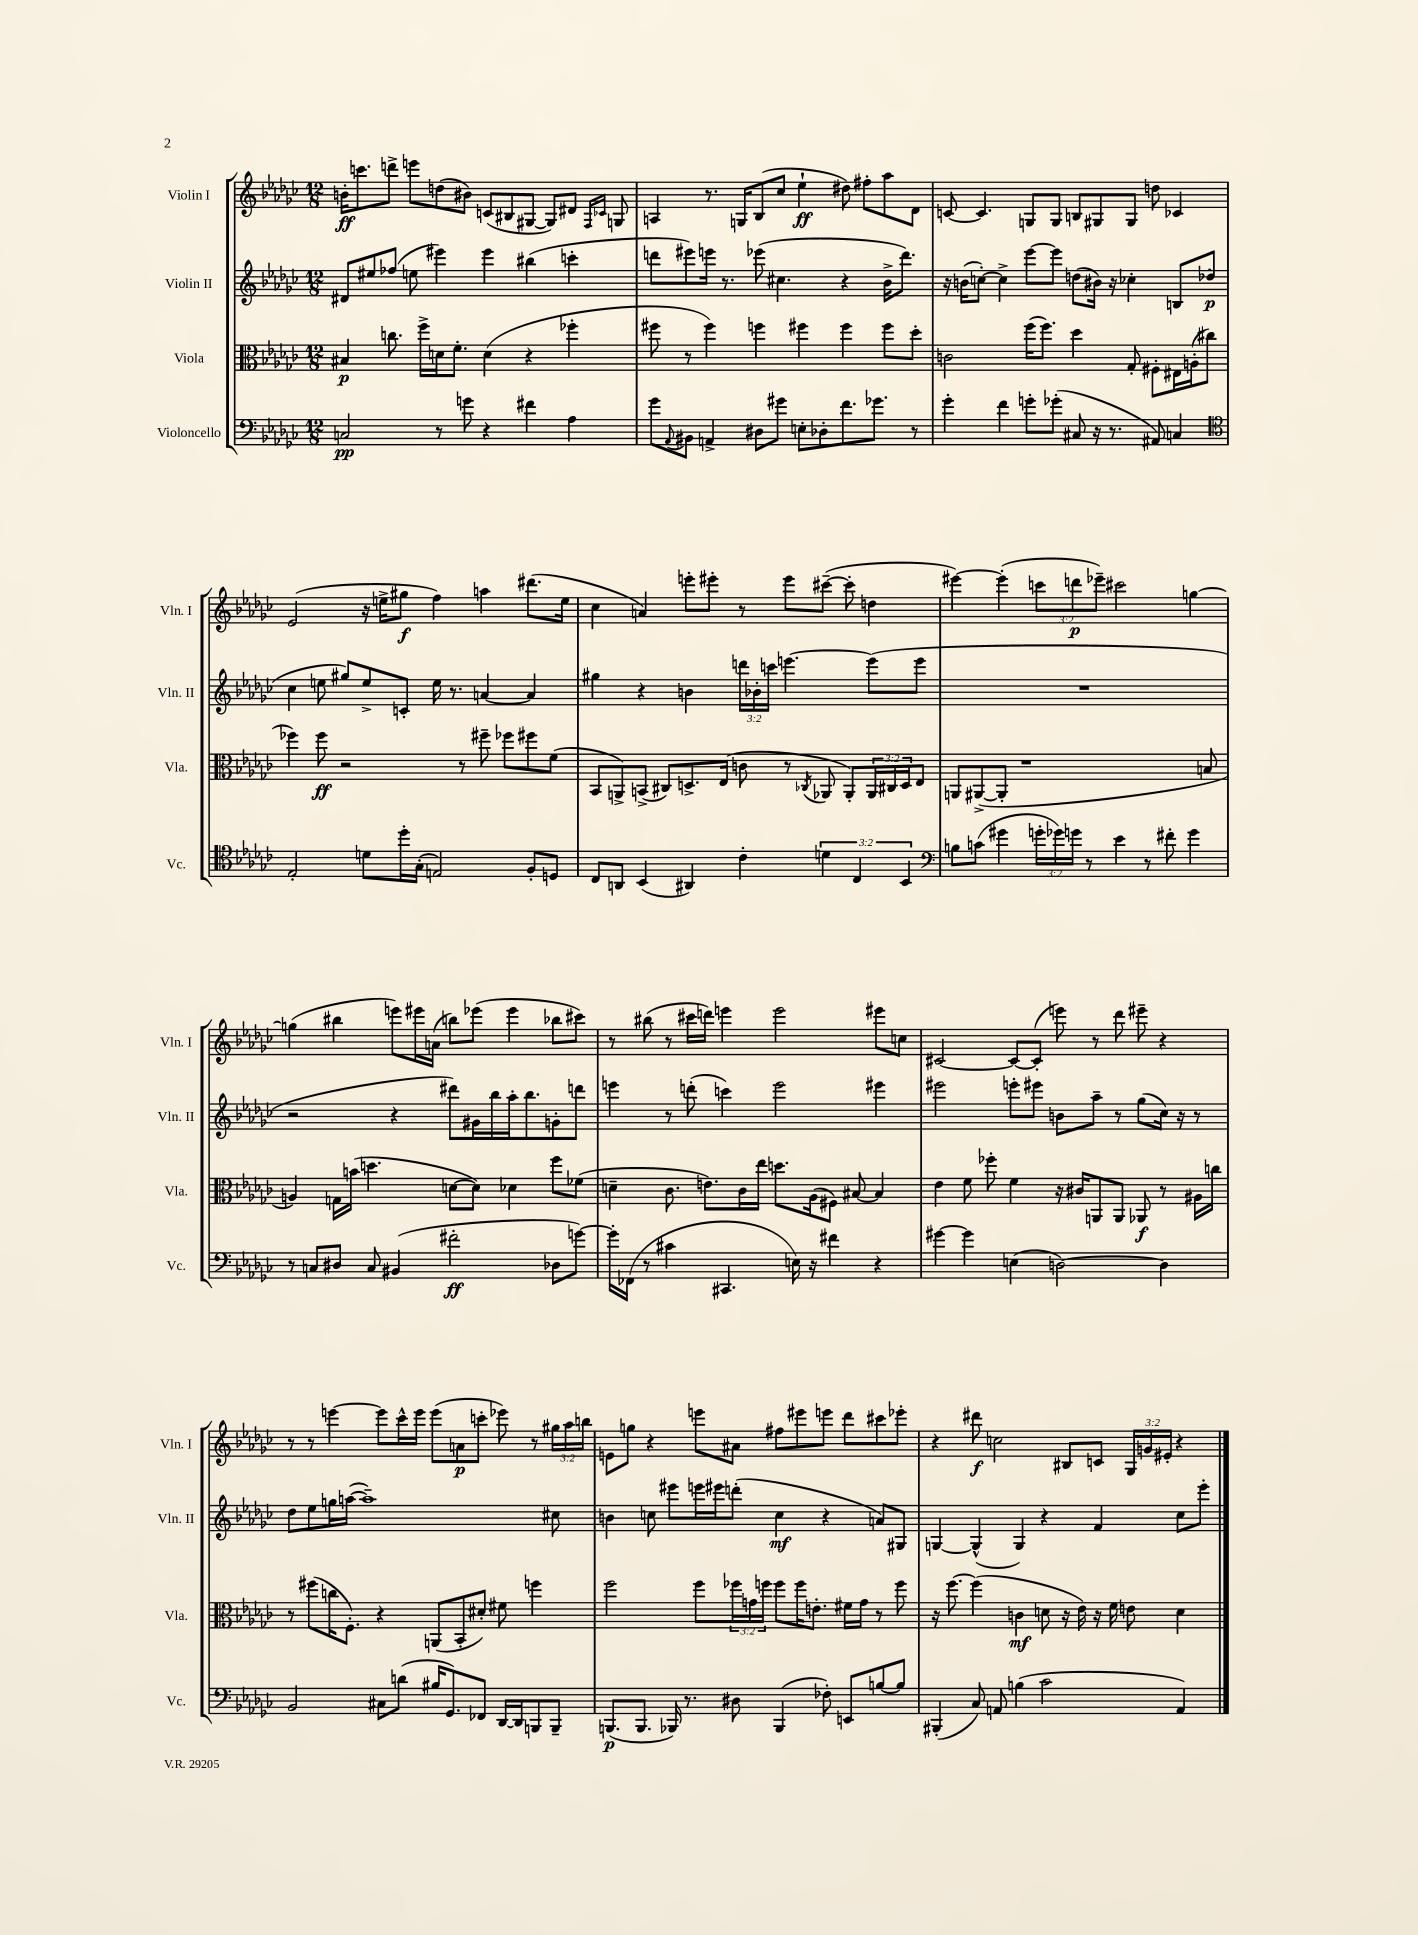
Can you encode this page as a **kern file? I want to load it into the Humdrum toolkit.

**kern	**kern	**kern	**kern
*staff4	*staff3	*staff2	*staff1
*clefF4	*clefC3	*clefG2	*clefG2
*k[b-e-a-d-g-c-]	*k[b-e-a-d-g-c-]	*k[b-e-a-d-g-c-]	*k[b-e-a-d-g-c-]
*M12/8	*M12/8	*M12/8	*M12/8
2C/	4B#/	8d#/L	16b'\LK
.	.	.	8.ccc\
.	.	8ee#/	.
.	8.cc\	(8ff-/J	8ddd^\J
.	.	8ee\	8eee\L
.	16ff^\LL	.	.
8r	16d\J	4eee#\)	(8dd\
.	8.f'\J	.	.
8g\	.	.	8b#\J)
4r	(4d\	4eee#\	(8c/L
.	.	.	8B#/
4f#\	4r	(4bb#\	[8G#/J
.	.	.	8G#/]L)
4A-\	4ff-'\	4ccc'\	8d#/J
.	.	.	16qqF/LL
.	.	.	16qqc-/JJ
.	.	.	8G/
=	=	=	=
8g-\L	8ff#\	8ddd\L	4A/
8qqAA-/	.	.	.
8BB#\J	8r	8eee#\)	.
4AA^/	4ff#\)	16eee\Jk	8.r
.	.	8.r	.
.	.	.	16G/LK
8D#\L	4ff\	(8eee-\	(8B-/
8g#\J	.	4.cc#\	8cc-/J
8E'\L	4ff#\	.	4ee-`\
8D-'\	.	.	.
8.f\	4ff#\	4r	8dd#\)
.	.	.	8ff#'\L
8.g-\J	.	.	.
.	8ff#\L	16b-^\LK	8aa-\
.	.	8.ddd\J)	.
8r	8dd-'\J	.	8d-\J
=	=	=	=
4g-'\	2c\	16r	[8c/
.	.	(16b\LK	.
.	.	[8cc'\J)	4.c/]
4f\	.	4cc^\]	.
8g'\L	(16ff\LK	[8eee-\L	8G/L
.	8.ff\J)	.	.
(8g-'\J	.	8eee-\]J	8G/J
8C#/	4dd-\	(8dd\L	8B/L
16r	.	16b#\Jk)	8G#/
8.r	.	16r	.
.	8G-'/	4cc-'\	8G#/J
8AA#/)	8F#'\L	.	8dd\
4C/	16E#\L	8B/L	4c-/
.	(16A'\J	.	.
.	8cc#\J	(8dd-/J	.
=	=	=	=
*clefC4	*	*	*
2E-'/	4ff-\)	4cc-\	(2e-/
.	8ff-\	8ee\	.
.	2r	8gg#/L)	.
8d\L	.	8ee^/	16r
.	.	.	16ee^\LK
16dd-'\L	.	8c'/J	8gg#\J
(16G-'\JJ	.	.	.
2E/)	.	16ee\	4ff\)
.	.	8.r	.
.	8r	.	.
.	8ff#~\	[4a/	4aa\
.	8ff-\L	.	.
8F'/L	8ff#\	4a/]	(8.ddd#\L
8D/J	(8f\J	.	.
.	.	.	16ee\Jk
=	=	=	=
8C-/L	8BB-/L	4gg#\	4cc-\
8AA/J	8AA^/)	.	.
(4BB-/	(8BB^/J	4r	4a/)
.	8C#/L)	.	.
4AA#/)	8.D^/	4b\	8eee'\L
.	.	.	8eee#'\J
.	(16E-/Jk	.	.
4c-'\	8c\	24ddd\LL	8r
.	.	24b-'\	.
.	.	24ccc\JJ	.
.	8r	[4.eee\	8eee#\L
.	8qC-/	.	.
6d\	8AA-/	.	([8ccc#~\J
.	8AA-'/L)	.	8ccc#'\]
6C-/	.	.	.
.	24AA-/L	(8eee\]L	4dd\
.	24C#/	.	.
6BB-/	24D/J	.	.
.	8E-/J	8eee\J	.
=	=	=	=
*clefF4	*	*	*
8B\L	8AA/L	1.r	[4eee#\)
(8c\J	([8AA#^/	.	.
4g#\	8AA#'/]J	.	(4eee#'\]
.	1r	.	.
24g'\LL	.	.	12ccc\L
24g-\)	.	.	.
24g\JJ	.	.	12ddd\
8r	.	.	.
.	.	.	12eee-~\J)
4e-\	.	.	2ccc#\
8r	.	.	.
8f#'\	.	.	.
4g\	.	.	[4gg\
.	8B/	.	.
=	=	=	=
8r	4A/)	2r	(4gg\]
8C/L	.	.	.
8D#/J	16G\LL	.	4bb#\
.	(16b\JJ	.	.
8C/	4.dd\	.	.
(4BB#/	.	4r	8eee\L)
.	.	.	16eee#\L
.	.	.	(16a\JJ
2f#'\	[8d\L	8ddd#\L)	8bb\L)
.	8d\]J)	16g#\L	(8eee-\J
.	.	16bb-\	.
.	4d-\	16aa-'\J	4eee-\
.	.	8.bb-\	.
8D-\L	8ff\L	8g'\	8bb-\L
[8g\J)	(8f-\J	8ddd\J	8ccc#\J)
=	=	=	=
16g'\]LL	4d~\	4eee\	8r
(16FF-\JJ	.	.	.
8r	.	.	(8bb#\
4c#\	8.c-\	8r	8r
.	.	(8ddd'\	16ccc#\LL
.	8.e\L)	.	16ddd\JJ)
4.CC#/	.	4ccc\)	4eee\
.	16c-\L	.	.
.	16ee-\JJ	.	.
.	8.dd\L	2eee\	2eee\
16E\)	.	.	.
16r	(16A-\k	.	.
4f#\	8F#\J)	.	.
.	[8B#/	.	.
4r	4B#/]	4eee#\	8eee#\L
.	.	.	8cc\J
=	=	=	=
[4g#\	4e-\	2eee#\	[2c#/
4g#\]	8f\	.	.
.	8ff-'\	.	.
(4E\	4f\	8eee'\L	8c#/_L
.	.	8eee#\J	(8c#'/]J
[2D\)	16r	8b\L	8eee\)
.	16c#/LK	.	.
.	8AA/	8aa-~\J	8r
.	8AA/J	8r	8ddd-\
.	8AA-/	(8gg-\L	8eee#~\
4D\]	8r	16cc-\Jk)	4r
.	.	16r	.
.	16A#\LL	8r	.
.	16cc\JJ	.	.
=	=	=	=
2BB-/	8r	8dd-\L	8r
.	(8ff#\L	8ee-\	8r
.	16cc\K	16gg\L	[4eee\
.	8.F'\J)	([16aa\JJ	.
.	.	1aa~])	.
8C#\L	4r	.	8eee\]L
(8d\J	.	.	16ccc-^^\L
.	.	.	16eee\JJ
16B#/LK	(8AA/L	.	(8eee\L
8.GG-/)	.	.	.
.	8BB-'/	.	8a\
8FF-/J	8d#'/J)	.	8ccc'\J
[16DD-/LL	8f#\	.	8eee-\)
16DD-/]J	.	.	.
8BBB/	4ff\	.	8r
8BBB~/J	.	8cc#\	24gg#\LL
.	.	.	24aa-\
.	.	.	24bb\JJ
=	=	=	=
(8.BBB/L	2ff\	4b\	8e\L
.	.	.	8gg\J
8.BBB/J	.	.	.
.	.	8cc\	4r
16BBB-/)	.	8eee#\L	.
8.r	.	.	.
.	8ff\L	16eee\L	8eee\L
.	.	16eee#\J	.
8D#\	24ff-\L	(8ddd'\J	8a#\J
.	24g\	.	.
.	24ff\JJ	.	.
(4BBB-/	8ff\L	4cc\	8ff#\L
.	16ff\K	.	8eee#\
.	8.e'\J	.	.
8F-'\)	.	4r	8eee\J
8EE/L	16f#\LL	.	8ddd-\L
.	16g\JJ	.	.
[8B/	8r	8a/L)	8ccc#\
8B/]J	8ff\	8G#/J	8eee-'\J
=	=	=	=
(4BBB#'/	16r	[4G/	4r
.	[8.ff\	.	.
8C-/)	(4ff\]	(4G^^/]	8ddd#\
8AA/	.	.	2cc\
(4B\	4c\	4G/)	.
2c-\	8d\	4r	.
.	16r	.	8B#/L
.	16e-\)	.	.
.	16r	4f/	8c/J
.	16f\	.	.
.	8e\	.	24G-/LL
.	.	.	24g/
.	.	.	24e#'/JJ
4AA/)	4d\	8cc-\L	4r
.	.	8eee-'\J	.
==	==	==	==
*-	*-	*-	*-
